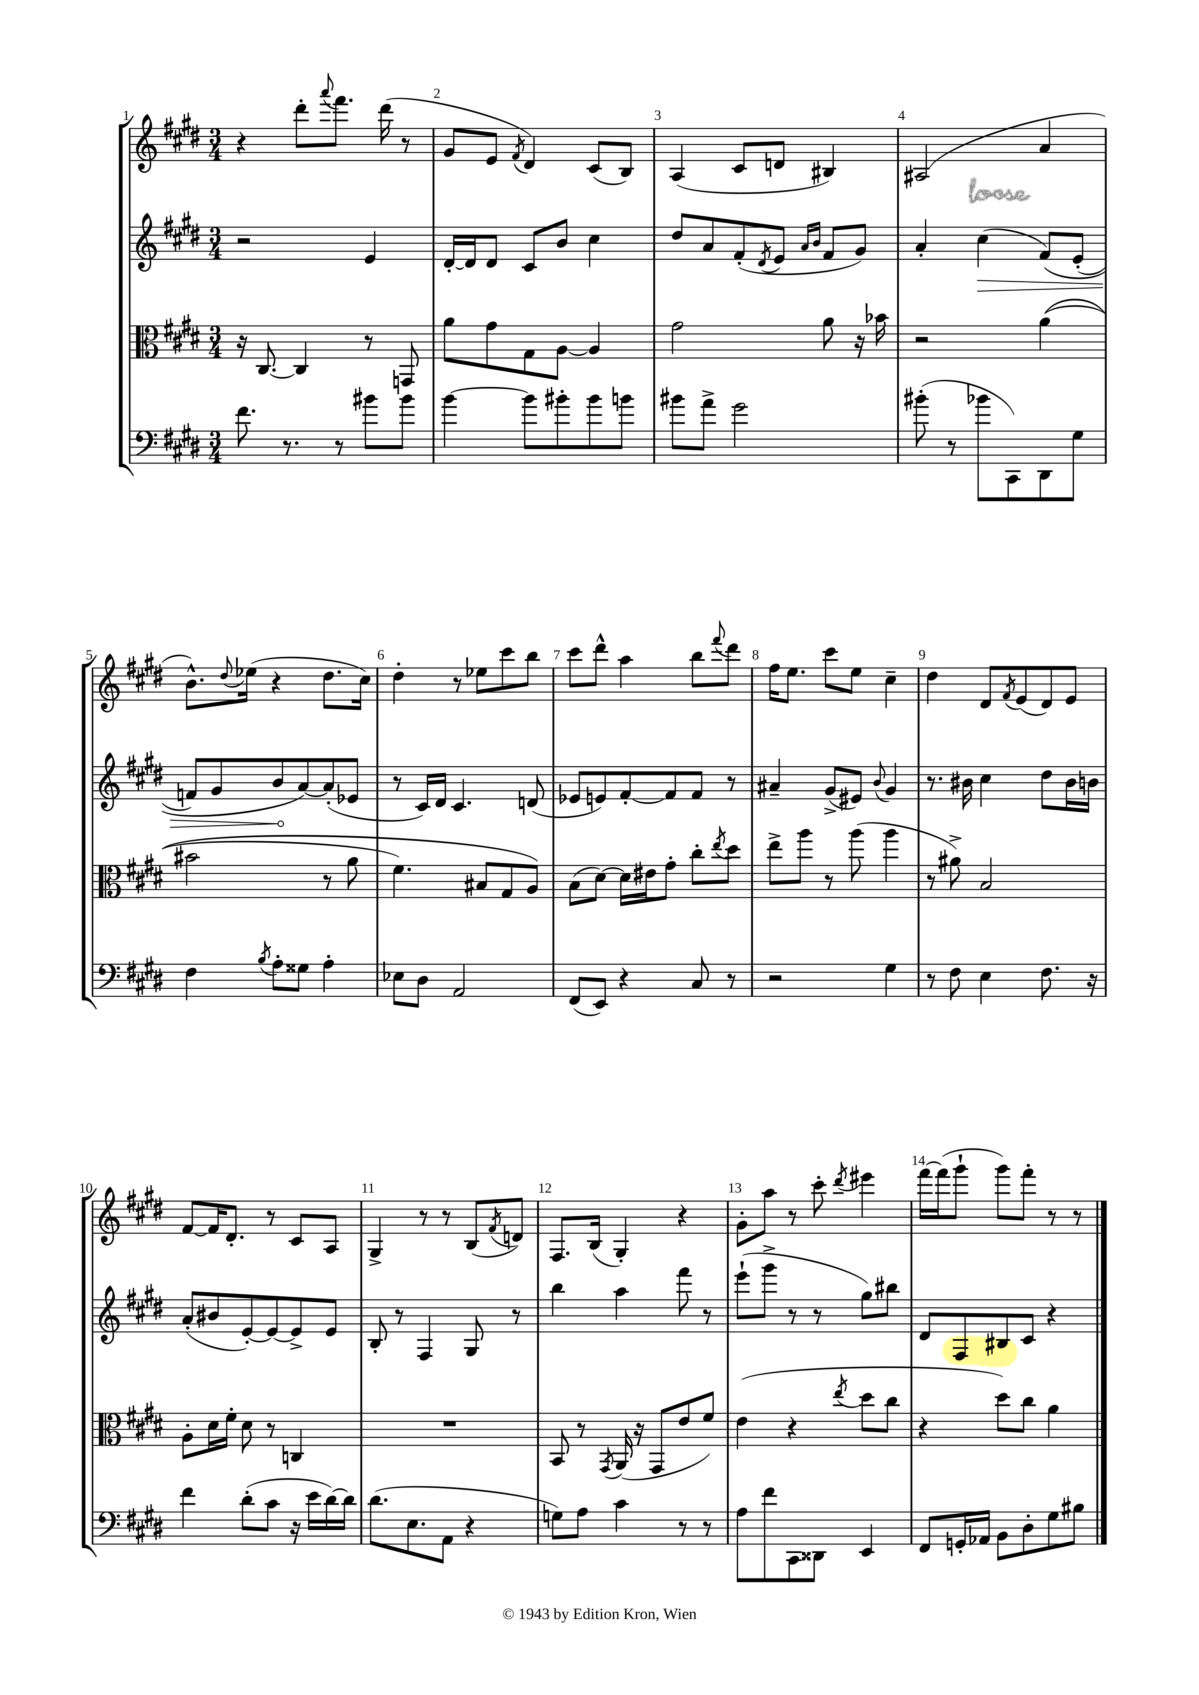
<<
\new StaffGroup <<
\new Staff = "s0" {
    \clef treble \key e \major \numericTimeSignature \time 3/4
    r4 dis'''8-. \appoggiatura { a'''8 } fis'''8. dis'''16( r8 |
    gis'8 e'8 \acciaccatura { fis'8 } dis'4) cis'8( b8) |
    a4( cis'8 d'8 bis4) |
    ais2( a'4 |
    b'8.-^) \appoggiatura { dis''8 } ees''16( r4 dis''8. cis''16) |
    dis''4-. r8 ees''8 cis'''8 b''8 |
    cis'''8 dis'''8-^ a''4 b''8 \appoggiatura { fis'''8 } dis'''8 |
    fis''16 e''8. cis'''8 e''8 cis''4-- |
    dis''4 dis'8 \acciaccatura { fis'8 } e'8( dis'8) e'8 |
    fis'8~ fis'16 dis'8.-. r8 cis'8 a8 |
    gis4-> r8 r8 b8( \acciaccatura { fis'8 } d'8) |
    fis8. b16( gis4-.) r4 |
    gis'8-. a''8 r8 cis'''8-. \acciaccatura { dis'''8 } eis'''4 |
    fis'''16~ fis'''16( gis'''8-! gis'''8) fis'''8-. r8 r8 \bar "|." |
}
\new Staff = "s1" {
    \clef treble \key e \major \numericTimeSignature \time 3/4
    r2 e'4 |
    dis'16~-. dis'16 dis'8 cis'8 b'8 cis''4 |
    dis''8 a'8 fis'8-.( \acciaccatura { dis'8 } e'8 \grace { a'16 b'16 } fis'8 gis'8) |
    a'4-. \once \override Hairpin.circled-tip = ##t cis''4\>( fis'8)\( e'8-.( |
    f'8) gis'8 b'8\! a'8~\) a'8-.( ees'8 |
    r8 cis'16) dis'16 cis'4. d'8( |
    ees'8 e'8) fis'8~-. fis'8 fis'8 r8 |
    ais'4-- gis'8->( eis'8) \appoggiatura { b'8 } gis'4 |
    r8. bis'16 cis''4 dis''8 bis'16 b'16 |
    a'8-.( bis'8 e'8~-.) e'8~ e'8-> e'8 |
    b8-. r8 fis4 gis8 r8 |
    b''4 a''4 fis'''8 r8 |
    e'''8-!( gis'''8-> r8 r8 gis''8) bis''8 |
    dis'8 fis8 bis8 cis'8 r4 \bar "|." |
}
\new Staff = "s2" {
    \clef alto \key e \major \numericTimeSignature \time 3/4
    r16 cis8.~ cis4 r8 g,8 |
    a'8 gis'8 gis8 a8~ a4 |
    gis'2 a'8 r16 bes'16 |
    r2 a'4(\( |
    bis'2 r8 a'8 |
    fis'4.) bis8 gis8 a8\) |
    b8( dis'8~) dis'16 eis'16 gis'8-. cis''8-. \acciaccatura { e''8 } dis''8 |
    e''8-> a''8 r8 a''8( a''4 |
    r8 ais'8->) b2 |
    a8-. dis'16 fis'16-. dis'8 r8 c4 |
    R2. |
    b,8 r8 \acciaccatura { gis,8 } a,16( r16 gis,8 e'8 fis'8) |
    e'4( r4 \acciaccatura { e''8 } dis''8 cis''8 |
    r4 dis''8) cis''8 a'4 \bar "|." |
}
\new Staff = "s3" {
    \clef bass \key e \major \numericTimeSignature \time 3/4
    fis'8. r8. r8 bis'8 bis'8 |
    b'4~ b'8 bis'8-. bis'8 b'8 |
    bis'8 a'8-> gis'2 |
    bis'8-.( r8 bes'8 cis,8) dis,8 gis8 |
    fis4 \acciaccatura { b8 } a8-. gisis8 a4-. |
    ees8 dis8 a,2 |
    fis,8( e,8) r4 cis8 r8 |
    r2 gis4 |
    r8 fis8 e4 fis8. r16 |
    fis'4 dis'8-.( cis'8 r16 e'16 dis'16~) dis'16 |
    dis'8.( e8. a,8 r4 |
    g8) a8 cis'4 r8 r8 |
    a8 fis'8 cis,8 disis,8 e,4 |
    fis,8 g,16-. aes,16 b,8 dis8-. gis8 bis8 \bar "|." |
}
>>
>>
\layout { \context { \Score \override BarNumber.break-visibility = ##(#f #t #t) barNumberVisibility = #all-bar-numbers-visible } }
